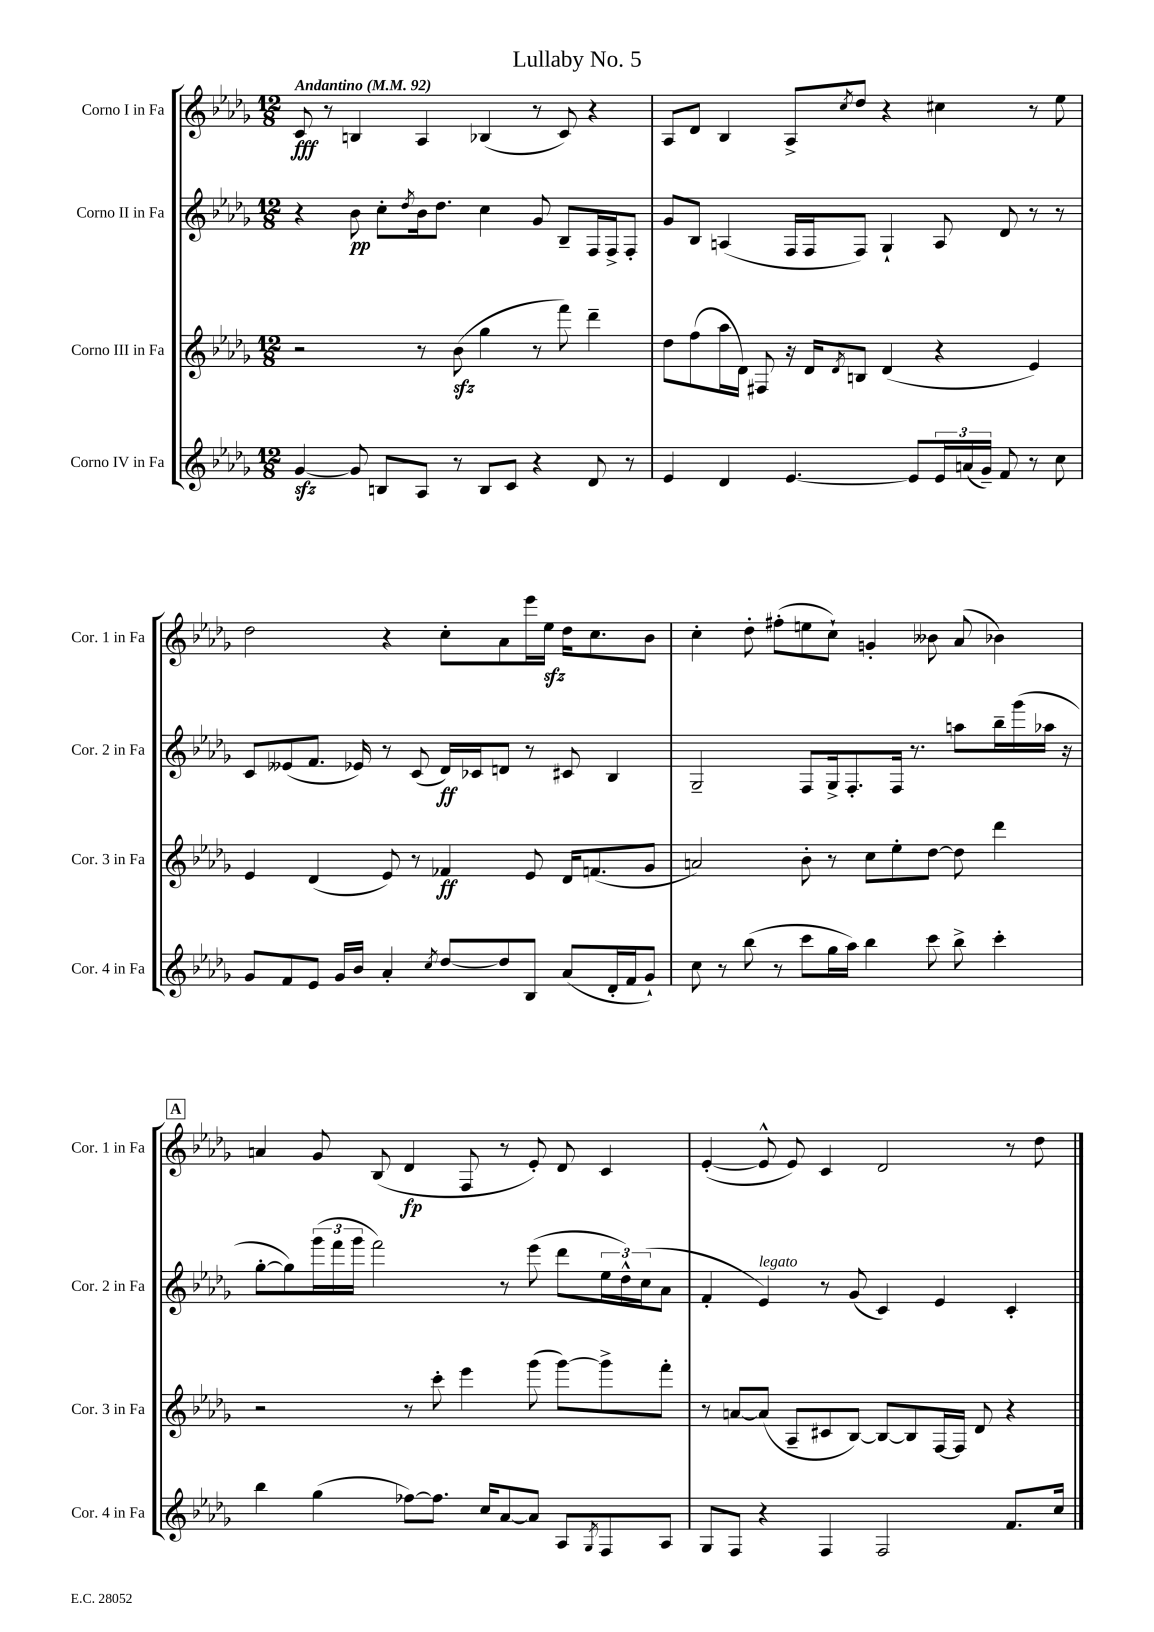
\header { title = "Lullaby No. 5" }
<<
\new StaffGroup <<
\new Staff = "s0" \with { instrumentName = "Corno I in Fa" shortInstrumentName = "Cor. 1 in Fa" } {
    \clef treble \key des \major \numericTimeSignature \time 12/8 \tempo "Andantino" 4 = 92
    c'8\fff r8 b4 aes4 bes4( r8 c'8) r4 |
    aes8 des'8 bes4 aes8-> \acciaccatura { c''8 } des''8 r4 cis''4 r8 ees''8 |
    des''2 r4 c''8-. aes'8 ees'''16 ees''16\sfz des''16 c''8. bes'8 |
    c''4-. des''8-. fis''8-.( e''8 c''8-!) g'4-. beses'8 aes'8( bes'4) |
    \mark \markup { \box "A" } a'4 ges'8 bes8( des'4\fp f8 r8 ees'8-.) des'8 c'4 |
    ees'4~-.( ees'8-^ ees'8) c'4 des'2 r8 des''8 \bar "|." |
}
\new Staff = "s1" \with { instrumentName = "Corno II in Fa" shortInstrumentName = "Cor. 2 in Fa" } {
    \clef treble \key des \major \numericTimeSignature \time 12/8
    r4 bes'8\pp c''8-. \acciaccatura { des''8 } bes'16 des''8. c''4 ges'8 bes8-- f16 f16-> f8-. |
    ges'8 bes8 a4( f16 f16 f8) ges4-! a8 des'8 r8 r8 |
    c'8 eeses'8( f'8. ees'16) r8 c'8( des'16\ff) ces'16 d'8 r8 cis'8 bes4 |
    ges2-- f8 ges16-> f8.-. f16 r8. a''8 bes''16-- ges'''16( aes''16 r16 |
    \mark \markup { \box "A" } ges''8~-. ges''8) \tuplet 3/2 { ges'''16( f'''16 ges'''16 } f'''2) r8 ees'''8( des'''8 \tuplet 3/2 { ees''16 des''16-^) c''16( } aes'8 |
    f'4-. ees'4^\markup { \italic "legato" }) r8 ges'8( c'4) ees'4 c'4-. \bar "|." |
}
\new Staff = "s2" \with { instrumentName = "Corno III in Fa" shortInstrumentName = "Cor. 3 in Fa" } {
    \clef treble \key des \major \numericTimeSignature \time 12/8
    r2 r8 bes'8\sfz( ges''4 r8 f'''8) des'''4-- |
    des''8 f''8( aes''16 des'16) fis8 r16 des'16 \acciaccatura { des'8 } b8 des'4( r4 ees'4) |
    ees'4 des'4( ees'8) r8 fes'4\ff ees'8 des'16 f'8.( ges'8 |
    a'2) bes'8-. r8 c''8 ees''8-. des''8~ des''8 des'''4 |
    \mark \markup { \box "A" } r2 r8 c'''8-. ees'''4 ges'''8( ges'''8~) ges'''8-> f'''8-. |
    r8 a'8~ a'8( aes8-- cis'8 bes8~) bes8~ bes8 f16~ f16 des'8 r4 \bar "|." |
}
\new Staff = "s3" \with { instrumentName = "Corno IV in Fa" shortInstrumentName = "Cor. 4 in Fa" } {
    \clef treble \key des \major \numericTimeSignature \time 12/8
    ges'4~\sfz ges'8 b8 aes8 r8 b8 c'8 r4 des'8 r8 |
    ees'4 des'4 ees'4.~ ees'8 \tuplet 3/2 { ees'16 a'16( ges'16--) } f'8 r8 c''8 |
    ges'8 f'8 ees'8 ges'16 bes'16 aes'4-. \acciaccatura { c''8 } des''8~ des''8 bes8 aes'8( des'16-. f'16 ges'8-!) |
    c''8 r8 bes''8( r8 c'''8 ges''16 aes''16) bes''4 c'''8 bes''8-> c'''4-. |
    \mark \markup { \box "A" } bes''4 ges''4( fes''8~) fes''8. c''16 aes'8~ aes'8 aes8 \acciaccatura { ges8 } f8 aes8 |
    ges8 f8 r4 f4 f2 f'8. c''16 \bar "|." |
}
>>
>>
\layout { \context { \Score \remove "Bar_number_engraver" } }
